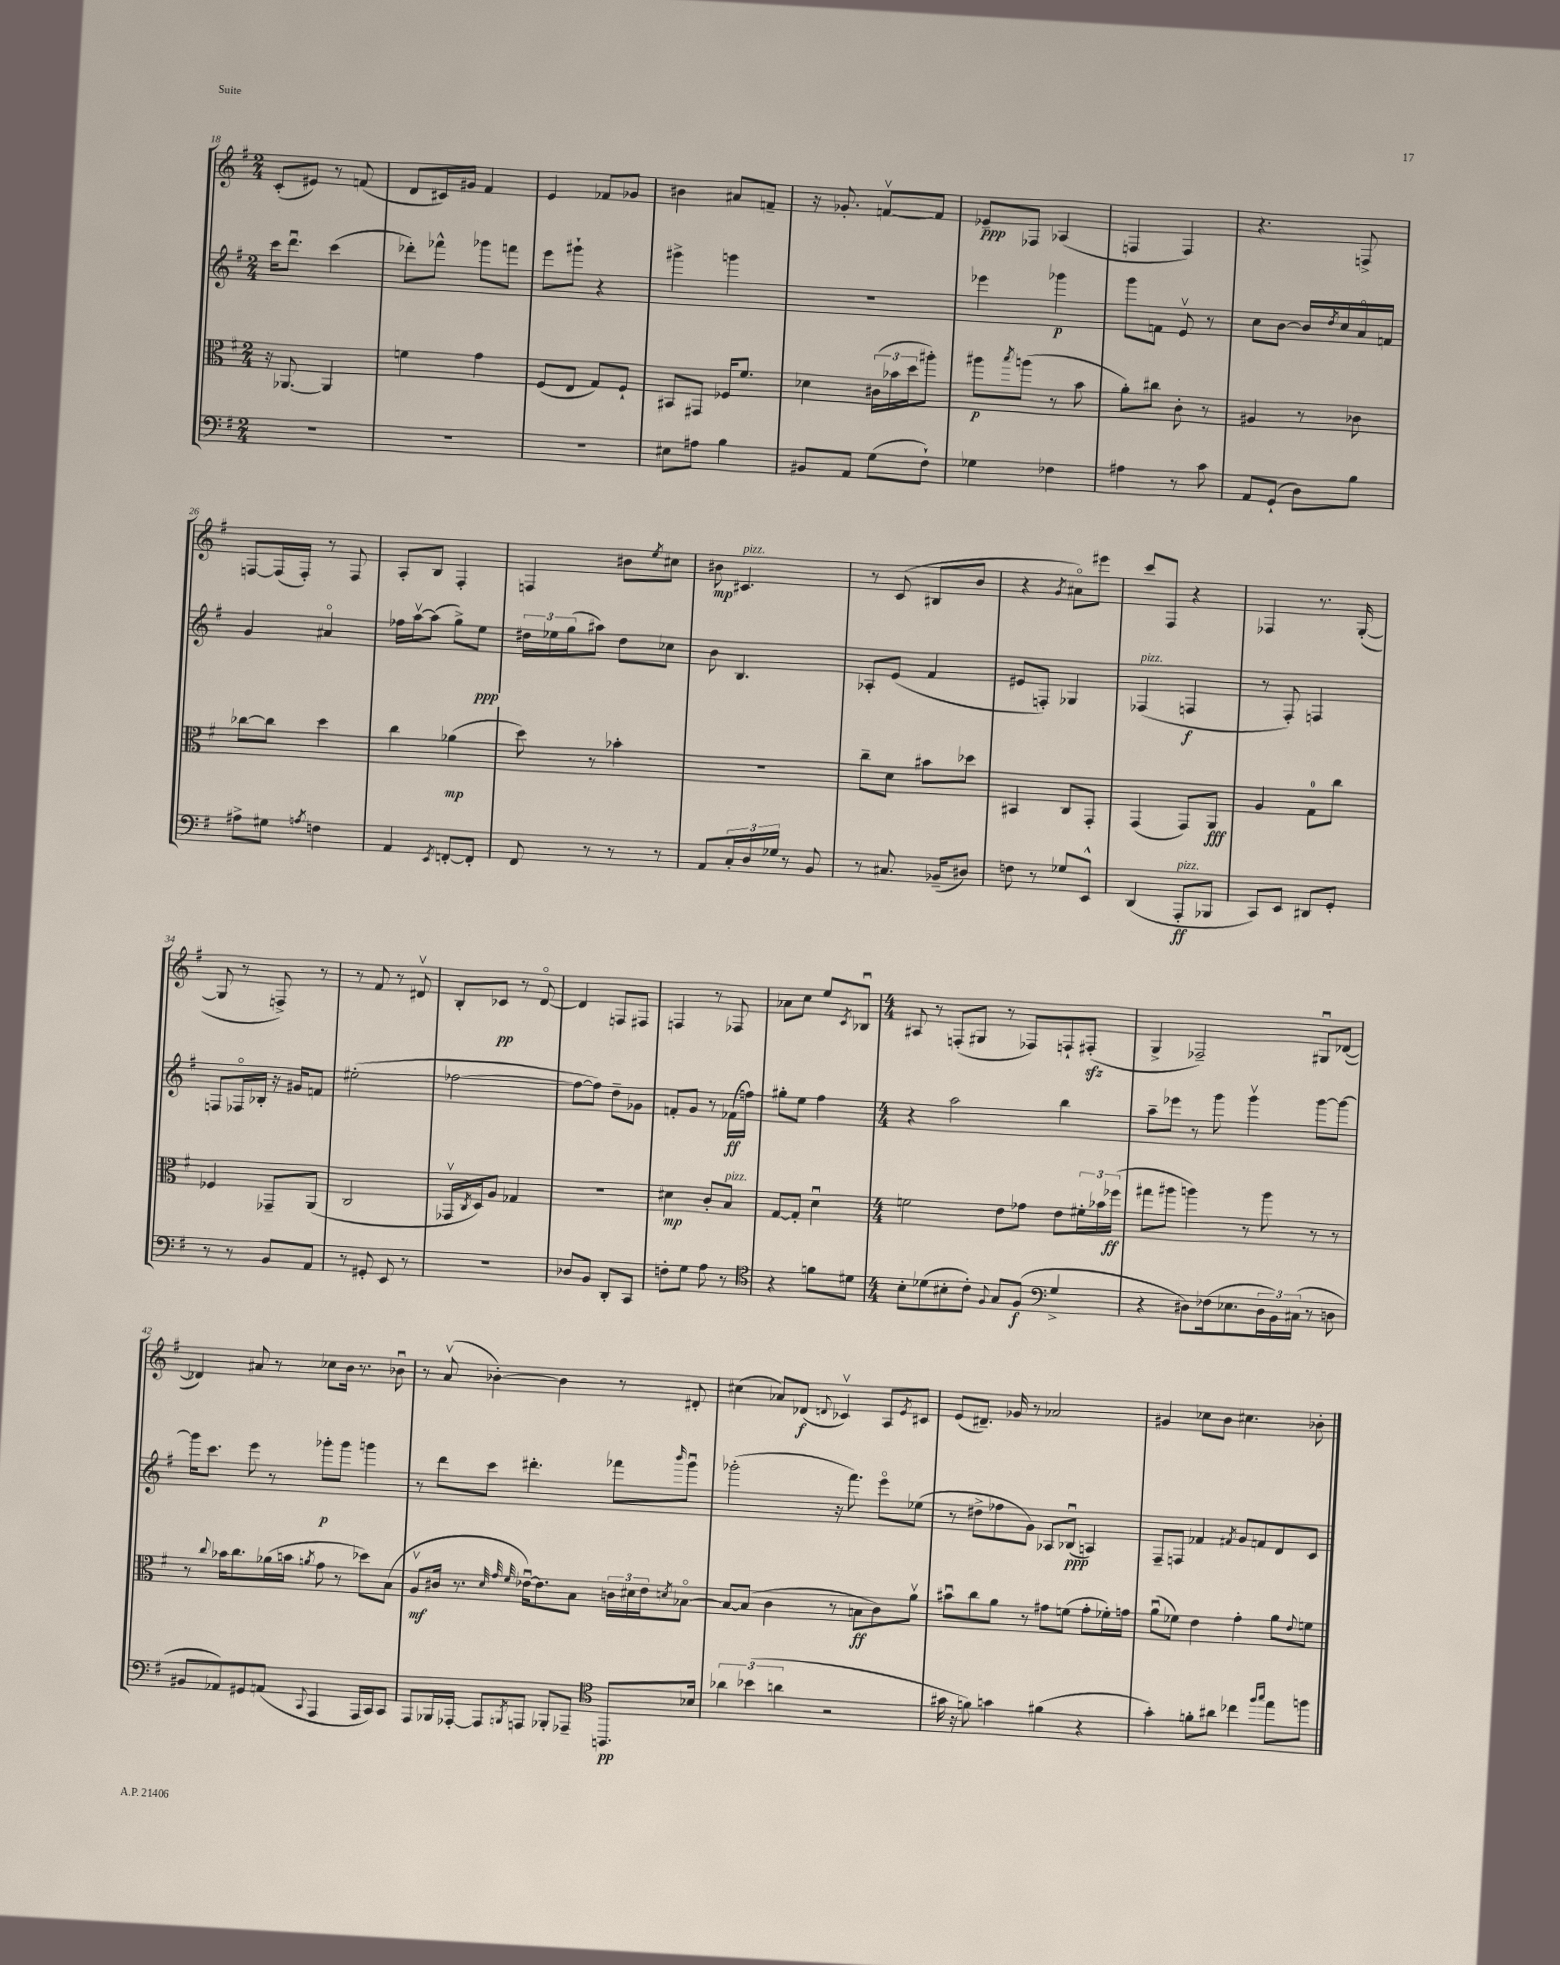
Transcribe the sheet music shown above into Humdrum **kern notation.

**kern	**dynam	**kern	**dynam	**kern	**dynam	**kern	**dynam
*part4	*part4	*part3	*part3	*part2	*part2	*part1	*part1
*staff4	*staff4	*staff3	*staff3	*staff2	*staff2	*staff1	*staff1
*clefF4	*	*clefC3	*	*clefG2	*	*clefG2	*
*k[f#]	*	*k[f#]	*	*k[f#]	*	*k[f#]	*
*M2/4	*	*M2/4	*	*M2/4	*	*M2/4	*
=18	=18	=18	=18	=18	=18	=18	=18
2r	.	16r	.	16ccc\KL	.	(8c'/L	.
.	.	[8.AA-X/	.	8.dddu\J	.	.	.
.	.	.	.	.	.	8e#X/J)	.
.	.	4AA-/]	.	(4ccc\	.	8r	.
.	.	.	.	.	.	(8fn/	.
=19	=19	=19	=19	=19	=19	=19	=19
2r	.	4fn\	.	8ddd-X'\L)	.	8d/L	.
.	.	.	.	8fff-X^^\J	.	16c#X/L)	.
.	.	.	.	.	.	16g#X/JJ	.
.	.	4g\	.	8ggg-X\L	.	4f#/	.
.	.	.	.	8fffn\J	.	.	.
=20	=20	=20	=20	=20	=20	=20	=20
2r	.	(8F#/L	.	8eee\L	.	4e/	.
.	.	8E/J	.	8ggg#X`\J	.	.	.
.	.	8G/L)	.	4r	.	8f-X/L	.
.	.	8F#`/J	.	.	.	8g-X/J	.
=21	=21	=21	=21	=21	=21	=21	=21
8E#X\L	.	8BB#X/L	.	4ggg#X^\	.	4b#X\	.
8A#X\J	.	8GG#X/J	.	.	.	.	.
4B\	.	16F-X/KL	.	4gggn\	.	8a#X/L	.
.	.	8.f#/J	.	.	.	.	.
.	.	.	.	.	.	8fn~/J	.
=22	=22	=22	=22	=22	=22	=22	=22
8BB#X/L	.	4d-X\	.	2r	.	16r	.
.	.	.	.	.	.	8.g-X'/	.
8AA/J	.	.	.	.	.	.	.
(8G\L	.	(24c#X\LL	.	.	.	[8fnv/L	.
.	.	24b-X\	.	.	.	.	.
.	.	24dd\J	.	.	.	.	.
8F#`\J)	.	8aa#X'\J)	.	.	.	8f/J]	.
=23	=23	=23	=23	=23	=23	=23	=23
4G-X\	.	8aa#X\L	p	4eee-X\	.	8e-X~/L	ppp
.	.	8qbb/	.	.	.	.	.
.	.	(8aan\J	.	.	.	8F-X/J	.
4F-X\	.	8r	.	4ggg-X\	p	(4A-X/	.
.	.	8b\	.	.	.	.	.
=24	=24	=24	=24	=24	=24	=24	=24
4A#X\	.	8a'\L)	.	8ggg\L	.	4Fn/	.
.	.	8cc#X\J	.	8fn\J	.	.	.
8r	.	8c'\	.	8ev/	.	4F/)	.
8c\	.	8r	.	8r	.	.	.
=25	=25	=25	=25	=25	=25	=25	=25
8AA/L	.	4A#X/	.	8cc\L	.	4.r	.
(8GG`/J	.	.	.	[8b\J	.	.	.
8D\L)	.	8r	.	16b/LL]	.	.	.
.	.	.	.	8qdd/	.	.	.
.	.	.	.	16cc/	.	.	.
8B\J	.	8c-X\	.	16a/	.	8Fn^/	.
.	.	.	.	16fn/JJ	.	.	.
!!LO:LB:g=z
=26	=26	=26	=26	=26	=26	=26	=26
8A#X^\L	.	[8cc-X\L	.	4g/	.	[8Fn/L	.
8G#X\J	.	8cc-\J]	.	.	.	(16F/L]	.
.	.	.	.	.	.	16F'/JJ)	.
8qAn/	.	.	.	.	.	.	.
4Fn\	.	4dd\	.	4a#X/	.	8r	.
.	.	.	.	.	.	8F/	.
=27	=27	=27	=27	=27	=27	=27	=27
4AA/	.	4cc\	.	16ff-X\LL	.	8A'/L	.
.	.	.	.	[16aav\J	.	.	.
.	.	.	.	(8aa\J]	.	8B/J	.
8qEE/	.	.	.	.	.	.	.
[8FFn'/L	.	(4a-X\	mp	8gg^\L)	.	4F#'/	.
8FF'/J]	.	.	.	8ee\J	ppp	.	.
=28	=28	=28	=28	=28	=28	=28	=28
8FF#/	.	8dd\)	.	24dd#X\LL	.	4Fn/	.
.	.	.	.	24ee-X\	.	.	.
.	.	.	.	(24gg\J	.	.	.
8r	.	8r	.	8aa#X\J)	.	.	.
8r	.	4b-X'\	.	8dd#\L	.	8b#X\L	.
.	.	.	.	.	.	8qee/	.
8r	.	.	.	8cc-X\J	.	8cc#X\J	.
=29	=29	=29	=29	=29	=29	=29	=29
8AA/L	.	2r	.	8b\	.	8b#X\	mp
!	!	!	!	!	!	!LO:TX:a:i:t=pizz.	!
24C'/L	.	.	.	4.B/	.	4.c#X/	.
24D/	.	.	.	.	.	.	.
24G-X/JJ	.	.	.	.	.	.	.
8r	.	.	.	.	.	.	.
8BB/	.	.	.	.	.	.	.
=30	=30	=30	=30	=30	=30	=30	=30
8r	.	8cc~\L	.	8A-X'/L	.	8r	.
8.C#X/	.	8d\J	.	(8e/J	.	(8c/	.
.	.	8b#X\L	.	4f#/	.	8B#X/L	.
(16BB-X~/KL	.	.	.	.	.	.	.
8D#X/J)	.	8dd-X\J	.	.	.	8b/J	.
=31	=31	=31	=31	=31	=31	=31	=31
8Fn\	.	4BB#X/	.	8e#X/L	.	4r	.
8r	.	.	.	8Fn'/J)	.	.	.
.	.	.	.	.	.	8qg/	.
8G-X/L	.	8C/L	.	4G-X/	.	8a#X\L)	.
8EE^^/J	.	8GG'/J	.	.	.	8eee#X\J	.
=32	=32	=32	=32	=32	=32	=32	=32
!	!	!	!	!LO:TX:a:i:t=pizz.	!	!	!
(4DD/	.	(4GG/	.	(4F-X/	.	8ccc/L	.
.	.	.	.	.	.	8F#/J	.
!LO:TX:a:i:t=pizz.	!	!	!	!	!	!	!
8AAA'/L	ff	8GG/L)	.	4Fn/	f	4r	.
8BBB-X/J	.	8AA/J	fff	.	.	.	.
=33	=33	=33	=33	=33	=33	=33	=33
8CC/L)	.	4A/	.	8r	.	4F-X/	.
8EE/J	.	.	.	8F#'/)	.	.	.
8DD#X/L	.	8G\L	.	4Fn/	.	8.r	.
8GG'/J	.	8cc\J	.	.	.	.	.
.	.	.	.	.	.	([16G'/	.
!!LO:LB:g=z
=34	=34	=34	=34	=34	=34	=34	=34
8r	.	4F-X/	.	8Fn/L	.	8G/]	.
8r	.	.	.	16F-X/L	.	8r	.
.	.	.	.	16B-X'/JJ	.	.	.
8BB/L	.	8GG-X~/L	.	16r	.	8Fn^/)	.
.	.	.	.	16g#X/KL	.	.	.
8AA/J	.	(8AA/J	.	8fn/J	.	8r	.
=35	=35	=35	=35	=35	=35	=35	=35
8r	.	2C/	.	(2ee#X'\	.	8r	.
8GG#X'/	.	.	.	.	.	8f#/	.
8EE/	.	.	.	.	.	8r	.
8r	.	.	.	.	.	8d#Xv/	.
=36	=36	=36	=36	=36	=36	=36	=36
2r	.	16GG-Xv/LL	.	[2ff-X\	.	8B'/L	.
.	.	8qC/	.	.	.	.	.
.	.	16D/J)	.	.	.	.	.
.	.	8A/J	.	.	.	8c-X/J	pp
.	.	4G-X/	.	.	.	8r	.
.	.	.	.	.	.	[8d/	.
=37	=37	=37	=37	=37	=37	=37	=37
8D-X/L	.	2r	.	8ff-\L_	.	4d/]	.
8BB/J	.	.	.	8ff-\J])	.	.	.
8DD'/L	.	.	.	8dd~\L	.	8Fn/L	.
8CC/J	.	.	.	8g-X\J	.	8F#X/J	.
=38	=38	=38	=38	=38	=38	=38	=38
8Fn'\L	.	4d#X\	mp	8fn'/L	.	4Fn/	.
8G\J	.	.	.	8g/J	.	.	.
8A\	.	8c'/L	.	8r	.	8r	.
!	!	!LO:TX:a:i:t=pizz.	!	!	!	!	!
8r	.	8B/J	.	(16f-X\LL	ff	8F-X/	.
.	.	.	.	16ffn\JJ)	.	.	.
=39	=39	=39	=39	=39	=39	=39	=39
*clefC4	*	*	*	*	*	*	*
4r	.	[8G/L	.	8gg#X'\L	.	8a-X\L	.
.	.	8G'/J]	.	8ee\J	.	8cc\J	.
8fn\L	.	4du\	.	4ff#\	.	8ee/L	.
.	.	.	.	.	.	8qc/	.
8d#X\J	.	.	.	.	.	8B-Xu/J	.
=40	=40	=40	=40	=40	=40	=40	=40
*M4/4	*	*M4/4	*	*M4/4	*	*M4/4	*
8B'\L	.	2fn\	.	4r	.	8A#X/	.
(8d-X\	.	.	.	.	.	8r	.
8B#X'\	.	.	.	2aa\	.	(8Fn'/L	.
8c'\J)	.	.	.	.	.	8G#X/J	.
8qqF#/	.	.	.	.	.	.	.
8G/L	.	8e\L	.	.	.	8r	.
(8F#/J	f	8g-X\J	.	.	.	8F-X/L)	.
4G^/	.	8e\L	.	4bb\	.	8Fn`/	.
.	.	24f#X'\L	.	.	.	(8F#Xzz'/J	.
.	.	24b-X\	.	.	.	.	.
.	.	(24ff-X\JJ	ff	.	.	.	.
=41	=41	=41	=41	=41	=41	=41	=41
*clefF4	*	*	*	*	*	*	*
4r	.	8gg#X\L	.	8aa~\L	.	4G^/	.
.	.	8aa#X\J	.	8eee-X\J	.	.	.
8D#X\L)	.	4aan\)	.	8r	.	2F-X~/)	.
(16F-X\k	.	.	.	8ggg\	.	.	.
8.E-X\	.	.	.	.	.	.	.
.	.	8r	.	4gggv\	.	.	.
24D#\L	.	8aa\	.	.	.	.	.
24BB\)	.	.	.	.	.	.	.
(24C#X\JJ	.	.	.	.	.	.	.
8r	.	8r	.	[8ggg\L	.	8G#Xu/L	.
8Dn\	.	8r	.	8ggg\J_	.	([8d-X/J	.
!!LO:LB:g=z
=42	=42	=42	=42	=42	=42	=42	=42
8BB#X/L	.	8r	.	16ggg\KL]	.	4d-X/])	.
.	.	.	.	8.ccc\J	.	.	.
.	.	8qqcc/	.	.	.	.	.
8AA-X/)	.	16b-X\KL	.	.	.	.	.
.	.	8.cc\	.	.	.	.	.
8GG#X/	.	.	.	8eee\	.	8a#X/	.
(8AAn/J	.	(16a-X\L	.	8r	.	8r	.
.	.	16bn\JJ	.	.	.	.	.
8qqCC/	.	8qan/	.	.	.	.	.
4AAA/	.	8g\	.	8ggg-X'\L	p	8cc-X\L	.
.	.	8r	.	8ggg-\J	.	16b\Jk	.
.	.	.	.	.	.	8.r	.
16AAA/LL	.	8dd-X\L)	.	4gggn\	.	.	.
16CC/J)	.	.	.	.	.	.	.
8CC/J	.	(8B\J	.	.	.	8b-Xu\	.
=43	=43	=43	=43	=43	=43	=43	=43
8AAA/L	.	8Av/L	mf	8r	.	8r	.
16BBB-X/L	.	16c#X/Jk	.	8ddd\L	.	(8av/	.
[16AAA-X'/JJ	.	8.r	.	.	.	.	.
8AAA-/L]	.	.	.	8ccc\J	.	[4b-X'\)	.
.	.	32qqd/	.	.	.	.	.
.	.	32qqg/	.	.	.	.	.
8qBBBn/	.	32qqf#/	.	.	.	.	.
8AAAn/J	.	[16e-Xu\KL)	.	4.ddd#X'\	.	.	.
.	.	8.e-\]	.	.	.	.	.
8BBB-X'/L	.	.	.	.	.	4b-\]	.
8AAA-X~/J	.	8B\J	.	.	.	.	.
8.AAAn/L	pp	24cn\LL	.	8fff-X\L	.	8r	.
.	.	24d#X\	.	.	.	.	.
.	.	24e-\J	.	.	.	.	.
.	.	8qdn/	.	16qqbbb/	.	.	.
.	.	[8B-X\J	.	8gggu\J	.	8d#X'/	.
16B-X/Jk	.	.	.	.	.	.	.
=44	=44	=44	=44	=44	=44	=44	=44
*clefC4	*	*	*	*	*	*	*
6a-X\	.	8B-/L_	.	(2ggg-X'\	.	(4cc#X\	.
.	.	(8B-/J]	.	.	.	.	.
(6b-X\	.	.	.	.	.	.	.
.	.	4c\	.	.	.	8a-X/L)	.
6an\	.	.	.	.	.	.	.
.	.	.	.	.	.	(8d-X/J	f
.	.	.	.	.	.	8qqdn/	.
2r	.	8r	.	16r	.	4c-Xv/)	.
.	.	.	.	8.fff#\)	.	.	.
.	.	8Bn\L	ff	.	.	.	.
.	.	8c\)	.	8eee\L	.	8A/L	.
.	.	.	.	.	.	8qe/	.
.	.	8av\J	.	(8ee-X\J	.	8c#X/J	.
=45	=45	=45	=45	=45	=45	=45	=45
16g#X\	.	8b#Xu\L	.	8r	.	(8e/L	.
16r	.	.	.	.	.	.	.
8fn\)	.	8cc\	.	8dd#X^\L	.	8.d#X~/J)	.
4gn\	.	8a\J	.	8ff-X\	.	.	.
.	.	.	.	.	.	16g-X/	.
.	.	8r	.	8g\J)	.	8r	.
(4f#X\	.	8g#X\L	.	8A-X/L	.	2a-X/	.
.	.	(8fn\J	.	(8B-Xu/J	ppp	.	.
4r	.	8g#'\L	.	4An/)	.	.	.
.	.	16f-X'\L)	.	.	.	.	.
.	.	16gn\JJ	.	.	.	.	.
=46	=46	=46	=46	=46	=46	=46	=46
4g'\)	.	(8au\L	.	8F#~/L	.	4g#X/	.
.	.	8f-X\J)	.	8Fn/J	.	.	.
8fn'\L	.	4e\	.	4f-X/	.	8cc-X\L	.
8a#X\J	.	.	.	.	.	8b\J	.
.	.	.	.	8qf#X/	.	.	.
4cc-X\	.	4g'\	.	8g/L	.	4.cc#X\	.
.	.	.	.	8fn/	.	.	.
16qqff#/LL	.	.	.	.	.	.	.
16qqgg/JJ	.	.	.	.	.	.	.
8ee\L	.	8a\L	.	8d/	.	.	.
.	.	8qqe/	.	.	.	.	.
8ffn\J	.	8fn\J	.	8c/J	.	8b-X'\	.
==	==	==	==	==	==	==	==
*-	*-	*-	*-	*-	*-	*-	*-
